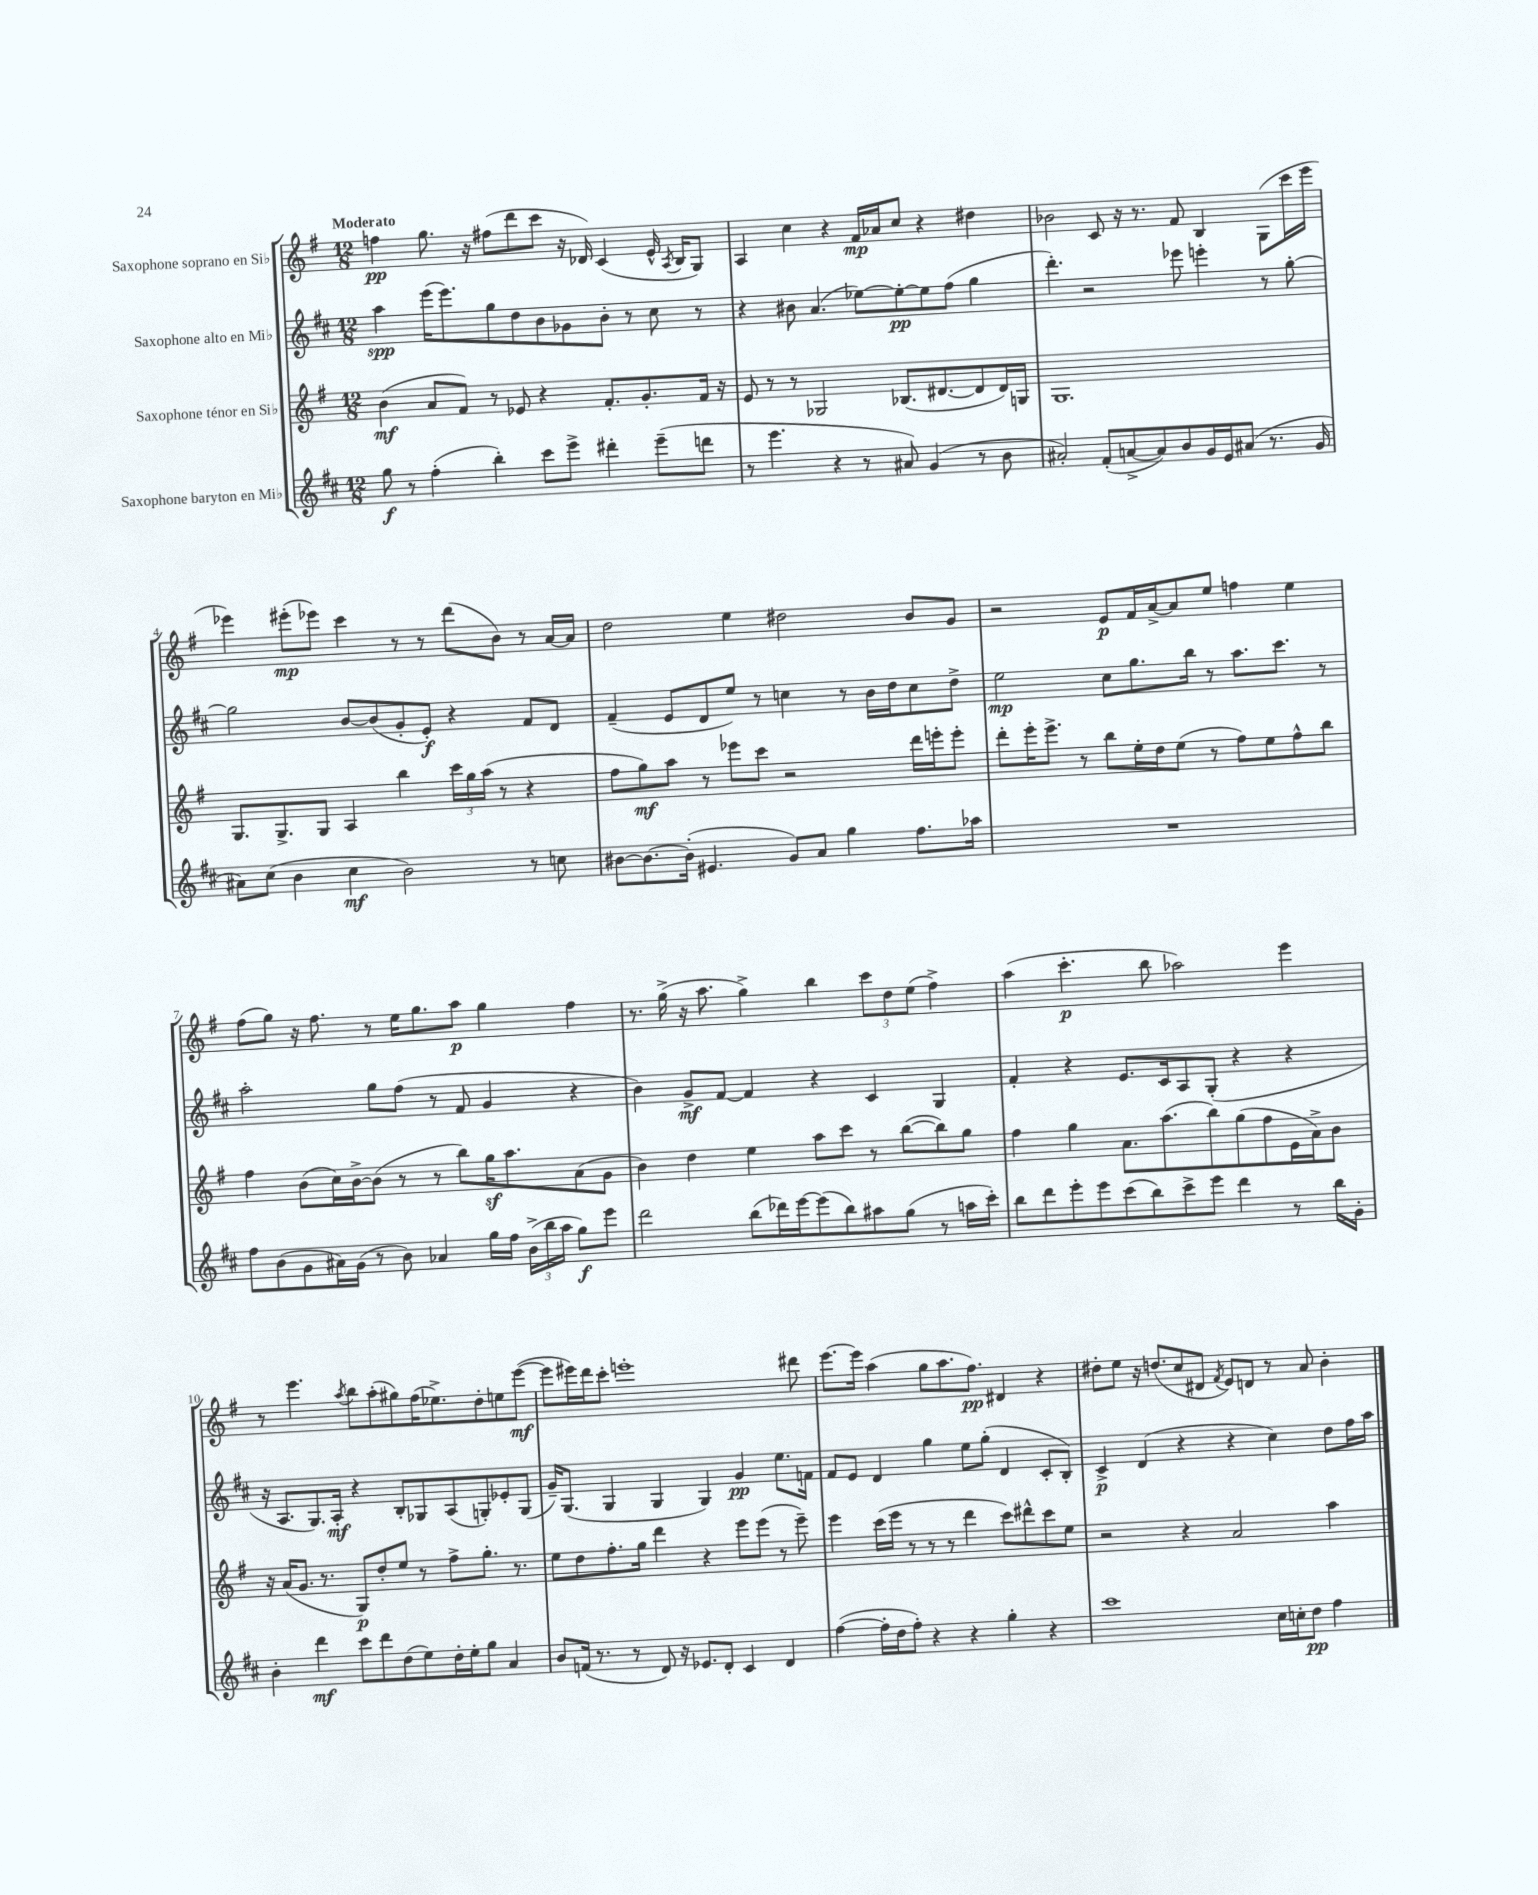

**kern	**kern	**kern	**kern
*staff4	*staff3	*staff2	*staff1
*clefG2	*clefG2	*clefG2	*clefG2
*k[f#c#]	*k[f#]	*k[f#c#]	*k[f#]
*M12/8	*M12/8	*M12/8	*M12/8
8gg	(4b	4aa	4ff
8r	.	.	.
(4ff#'	8a	(16eee	8.gg
.	.	8.eee)	.
.	8f#)	.	.
.	.	.	16r
4bb')	8r	8gg	(8ff#
.	8e-	8dd	8ddd
8ccc#	4r	8b	8ccc
8eee^	.	8g-	16r
.	.	.	16d-)
4ddd#'	8.f#'	8b'	(4c
.	.	8r	.
.	8.g'	.	.
(8eee~	.	8cc#	16e^^
.	.	.	8qA
.	.	.	16B
8ddd	16f#	8r	8G)
.	16r	.	.
=	=	=	=
8r	8e	4r	4A
4.eee	8r	.	.
.	8r	8b#	4cc
.	2G-	(4.a	.
4r	.	.	4r
8r	.	[8ee-)	16f#
.	.	.	16a-
8a#)	(8.B-	8ee-'_	8cc
(4g	.	8ee-]	4r
.	[8.d#	.	.
.	.	(8ff#	.
8r	8d#]	4gg	4dd#
8b	16d#)	.	.
.	16G	.	.
=	=	=	=
2a#')	1.G	4.ddd')	2b-
.	.	2r	.
(8f#'	.	.	8c
[8a^	.	.	16r
.	.	.	8.r
8a])	.	.	.
8b	.	8eee-	8f#
16g	.	4eee'	4B
16e	.	.	.
(8a#	.	.	.
8.r	.	8r	(8G
.	.	[8gg'	16ccc
16g	.	.	16eee
=	=	=	=
8a#)	8.G	2gg]	4eee-)
(8cc#	.	.	.
.	8.G^	.	.
4b	.	.	(8eee#'
.	8G	.	8eee-)
4cc#	4A	[8b	4ccc
.	.	(8b]	.
2b)	4bb	8g'	8r
.	.	8e')	8r
.	24ccc	4r	(8ddd
.	24gg	.	.
.	(24aa	.	.
.	8r	.	8b)
8r	4r	8f#	8r
8cc	.	8d	[16a
.	.	.	16a]
=	=	=	=
[8b#	8ff#	(4f#~	2dd
8.b#_	8gg)	.	.
.	8aa	8e	.
(16b#']	.	.	.
4.e#	8r	8d	.
.	8eee-	8ee)	4ee
.	8ccc	8r	.
8g)	2r	4cc	2dd#
8a	.	.	.
4gg	.	8r	.
.	.	16b	.
.	.	16dd	.
8.ff#	16ddd	8cc	8b
.	16eee'	.	.
.	8eee'	8dd^	8g
16aa-	.	.	.
=	=	=	=
1.r	8ddd'	2ee	2r
.	16eee'	.	.
.	8.eee^	.	.
.	8r	.	.
.	8bb	8cc#	8e
.	16ee'	8.gg	16f#
.	16dd	.	[16a^
.	(8ee	.	8a]
.	.	16bb	.
.	8r	8r	8ee
.	8ff#)	8.aa	4ff
.	8ee	.	.
.	.	8.ccc#	.
.	8ff#^^	.	4ee
.	8bb	8r	.
=	=	=	=
8ff#	4ff#	2aa'	(8ff#
(8b	.	.	8gg)
8g	(8b	.	16r
.	.	.	8.ff#
16a#)	16cc)	.	.
(16g	[16b^	.	.
8r	(8b]	8gg	8r
8b)	8r	(8ff#	16ee
.	.	.	8.gg
4a-	8r	8r	.
.	8bb)	8f#	8aa
16gg	16gg	4g	4gg
16ff#	8.aa	.	.
(24b^	.	.	.
24bb	.	.	.
24aa	.	.	.
8gg)	(8a	4r	4ff#
8eee	8g	.	.
=	=	=	=
2ddd	4b)	4b)	8.r
.	.	.	(16gg^
.	4dd	8g^	16r
.	.	.	8.aa
.	.	[8f#	.
(8bb	4ee	4f#]	4gg^)
16ddd-)	.	.	.
[16eee	.	.	.
(8eee]	8aa	4r	4bb
8bb)	8ccc	.	.
8aa#	8r	4c#	12ccc
.	.	.	12dd
(8gg	([8bb	.	.
.	.	.	(12ee
8r	8bb])	4G	4ff#^)
16aa	8gg	.	.
16ccc#')	.	.	.
=	=	=	=
8bb	4ff#	4f#'	(4aa
8ddd	.	.	.
8eee'	4gg	4r	4.ccc'
8eee	.	.	.
(8ccc#	8.a	8.e	.
8bb)	.	.	8bb
.	(8.aa	16c#	.
8ccc#^	.	8A	2aa-)
8eee	8bb)	(8G'	.
4ddd	(8gg	4r	.
.	8ff#	.	.
8r	16e	4r	4eee
.	16a^)	.	.
16bb	8b	.	.
16g'	.	.	.
=	=	=	=
4b'	16r	16r	8r
.	(16a	8.A	.
.	8.g	.	4.eee
4ddd	.	8.G)	.
.	8.r	.	.
.	.	16A'	.
.	.	.	8qaa
8ccc#	8G)	4r	8bb
8ddd	8dd'	.	(8aa'
(8dd	8ee	8B'	8gg#)
8ee)	8r	8G-	(16ff#
.	.	.	8.ee-^)
16dd'	8ff#^	(8A	.
16ee'	.	.	.
8gg	8.gg'	8G')	8dd'
4a	.	8e-'	8ee
.	8.r	.	.
.	.	(8G	([8eee
=	=	=	=
8b	8ee	16g~)	8eee]
.	.	(8.G	.
(16f	8dd	.	16eee#)
8.r	.	.	16ddd
.	8.ff#'	4G	8ccc'
8r	.	.	1eee'
.	16gg	.	.
8d)	4ddd	4G	.
16r	.	.	.
8.e-	.	.	.
.	4r	4G)	.
8d'	.	.	.
4c#	8eee	4g	.
.	(8eee	.	.
4d	8r	8.ee	.
.	8eee~)	.	8ddd#
.	.	16f	.
=	=	=	=
([4ff#	4eee	8f#	[8.eee
.	.	8e	.
.	.	.	16eee]
16ff#']	(16ccc	4d	(4aa
16dd	16eee	.	.
8ff#')	8r	.	.
4r	8r	4gg	8gg
.	8r	.	8.aa
4r	4ddd	8ee	.
.	.	.	8.ff#)
.	.	(8gg'	.
4gg'	8ccc)	4d	4d#
.	8ddd#^^	.	.
4r	8ccc	8c#'	4r
.	8ee	8B')	.
=	=	=	=
1ccc#	2r	4c#^	8dd#'
.	.	.	8ee
.	.	(4d	16r
.	.	.	(8.dd
.	4r	4r	8cc
.	.	.	8d#
.	.	.	8qf#
.	2a	4r	8e)
.	.	.	8d
16cc#	.	4cc#)	8r
16cc'	.	.	.
8dd	.	.	8a
4ff#	4aa	8dd	4b'
.	.	16ff#	.
.	.	16aa	.
==	==	==	==
*-	*-	*-	*-
